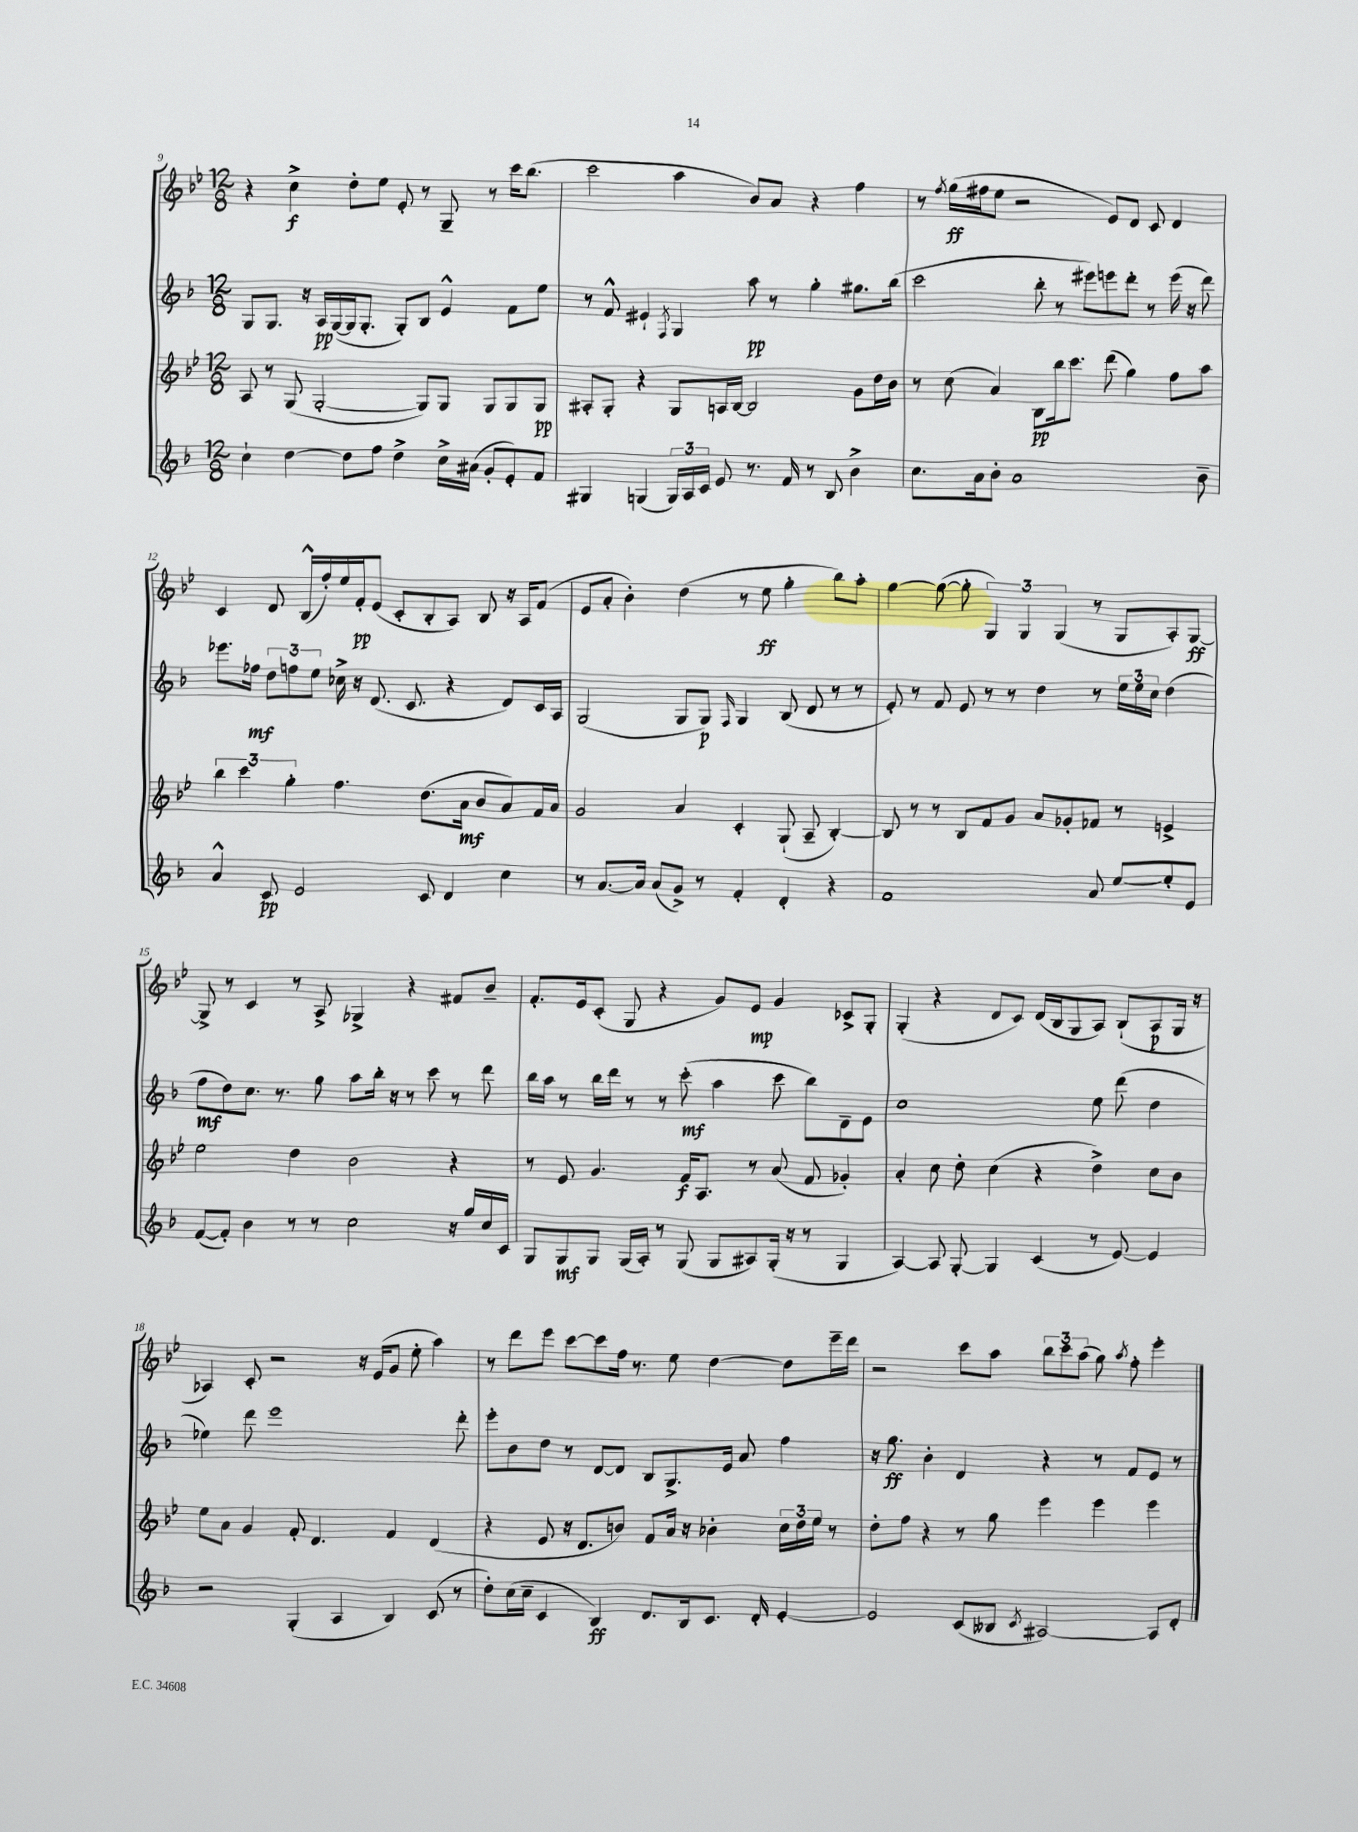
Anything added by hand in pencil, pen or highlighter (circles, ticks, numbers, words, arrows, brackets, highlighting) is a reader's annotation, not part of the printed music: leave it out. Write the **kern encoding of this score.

**kern	**dynam	**kern	**dynam	**kern	**dynam	**kern	**dynam
*part4	*part4	*part3	*part3	*part2	*part2	*part1	*part1
*staff4	*staff4	*staff3	*staff3	*staff2	*staff2	*staff1	*staff1
*clefG2	*	*clefG2	*	*clefG2	*	*clefG2	*
*k[b-]	*	*k[b-e-]	*	*k[b-]	*	*k[b-e-]	*
*M12/8	*	*M12/8	*	*M12/8	*	*M12/8	*
=9	=9	=9	=9	=9	=9	=9	=9
4cc`\	.	8A/	.	8G/L	.	4r	.
.	.	8r	.	8.G/J	.	.	.
[4dd\	.	(8G/	.	.	.	4cc^\	f
.	.	.	.	16r	.	.	.
.	.	[2G'/	.	16A/LL	pp	.	.
.	.	.	.	([16G/	.	.	.
8dd\L]	.	.	.	16G/J]	.	8dd'\L	.
.	.	.	.	8.G'/J	.	.	.
8ff\J	.	.	.	.	.	8ee-\J	.
4dd^\	.	.	.	8G'/L)	.	8e-'/	.
.	.	8G/L])	.	8B-/J	.	8r	.
16cc^\LL	.	8G/J	.	4e^^/	.	8G~/	.
(16a#X\JJ	.	.	.	.	.	.	.
8g'/L	.	8G/L	.	.	.	8r	.
8e'/)	.	8G/	.	8f\L	.	16ccc\KL	.
.	.	.	.	.	.	(8.bb-\J	.
8f/J	.	8G/J	pp	8ee\J	.	.	.
=10	=10	=10	=10	=10	=10	=10	=10
4G#X/	.	8A#X'/L	.	8r	.	2ccc\	.
.	.	8G'/J	.	8f^^/	.	.	.
(4Gn/	.	4r	.	4e#X`/	.	.	.
.	.	.	.	8qF/	.	.	.
24G/LL)	.	8G/L	.	4G/	.	4aa\	.
24A/	.	.	.	.	.	.	.
24c/JJ	.	.	.	.	.	.	.
8e/	.	16An/L	.	.	.	.	.
.	.	[16B-/JJ	.	.	.	.	.
8.r	.	2B-/]	.	8aa\	pp	8b-/L)	.
.	.	.	.	8r	.	8a/J	.
16f/	.	.	.	.	.	.	.
8r	.	.	.	4gg'\	.	4r	.
8B-/	.	.	.	.	.	.	.
4b-^\	.	8g\L	.	8.gg#X\L	.	4ff\	.
.	.	16dd\L	.	.	.	.	.
.	.	16b-\JJ	.	(16bb-\Jk	.	.	.
=11	=11	=11	=11	=11	=11	=11	=11
8.cc\L	.	8r	.	2ccc\	.	8r	.
.	.	.	.	.	.	8qff/	.
.	.	(8cc\	.	.	.	(16gg\LL	ff
16a\k	.	.	.	.	.	16ff#X\J	.
8b-'\J	.	4a/)	.	.	.	8ee-\J	.
1a	.	.	.	.	.	2r	.
.	.	8B-\L	pp	8bb-'\	.	.	.
.	.	16bb-\k	.	8r	.	.	.
.	.	8.ccc\J	.	.	.	.	.
.	.	.	.	8eee#X\L)	.	.	.
.	.	(8ddd\	.	8eeen\	.	8e-/L)	.
.	.	4gg\)	.	8ddd'\J	.	8d/J	.
.	.	.	.	8r	.	8c/	.
.	.	8ff\L	.	(16eee\	.	4d/	.
.	.	.	.	16r	.	.	.
8b-~\	.	8aa\J	.	8ddd\)	.	.	.
!!LO:LB:g=z
=12	=12	=12	=12	=12	=12	=12	=12
4a^^/	.	6bb-\	.	8.eee-X\L	.	4c/	.
.	.	6ccc\	.	.	.	.	.
.	.	.	.	16ff-X\Jk	mf	.	.
8c/	pp	.	.	12dd\L	.	8d/	.
.	.	6gg'\	.	12ffn\	.	.	.
2e/	.	.	.	.	.	(16B-^^/LL	.
.	.	.	.	12ee\J	.	.	.
.	.	.	.	.	.	16ff'/)	.
.	.	4.ff\	.	16cc-X^\	.	16ee-/	.
.	.	.	.	16r	.	16f'/J	pp
.	.	.	.	(8.d/	.	(8e-/J	.
.	.	.	.	.	.	8c'/L	.
.	.	.	.	8.c/	.	.	.
8c/	.	(8.dd\L	.	.	.	8B-'/	.
4d/	.	.	.	4r	.	8A/J)	.
.	.	16a\Jk	mf	.	.	.	.
.	.	8b-/L	.	.	.	8B-/	.
4cc\	.	8a/)	.	8d/L)	.	16r	.
.	.	.	.	.	.	16A/KL	.
.	.	16f/L	.	16c/L	.	(8f/J	.
.	.	16a/JJ	.	16A/JJ	.	.	.
=13	=13	=13	=13	=13	=13	=13	=13
8r	.	2g/	.	(2G/	.	8e-/L	.
[8.a/L	.	.	.	.	.	8a'/J	.
.	.	.	.	.	.	4b-'\)	.
16a/Jk]	.	.	.	.	.	.	.
(8a/L	.	.	.	.	.	.	.
8g^/J)	.	4a/	.	8G/L	.	(4dd\	.
8r	.	.	.	8G/J)	p	.	.
.	.	.	.	16qqF/	.	.	.
4f'/	.	4c'/	.	4G/	.	8r	.
.	.	.	.	.	.	8ee-\	ff
4d'/	.	(8G`/	.	(8B-/	.	4gg'\	.
.	.	8A~/	.	8d/	.	.	.
4r	.	[4B-'/)	.	8r	.	8bb-\L)	.
.	.	.	.	8r	.	8aa'\J	.
=14	=14	=14	=14	=14	=14	=14	=14
1f	.	8B-/]	.	8e'/)	.	[4gg\	.
.	.	8r	.	8r	.	.	.
.	.	8r	.	8f/	.	(8gg\_	.
.	.	8B-/L	.	8e/	.	8gg'\]	.
.	.	8f/	.	8r	.	6G/)	.
.	.	8g/J	.	8r	.	.	.
.	.	.	.	.	.	6G/	.
.	.	8a/L	.	4dd\	.	.	.
.	.	.	.	.	.	(6G/	.
.	.	8g-X'/	.	.	.	.	.
8a/	.	8f-X/J	.	8r	.	8r	.
[8ee/L	.	8r	.	24ee\LL	.	8G/L	.
.	.	.	.	24ee\	.	.	.
.	.	.	.	24cc\JJ	.	.	.
8ee'/]	.	4en^/	.	(4dd\	.	8A'/)	.
8e/J	.	.	.	.	.	[8G/J	ff
!!LO:LB:g=z
=15	=15	=15	=15	=15	=15	=15	=15
([8f/L	.	2ee-\	.	8ff\L	mf	8G^/]	.
8f'/J])	.	.	.	8dd\)	.	8r	.
4b-\	.	.	.	8.cc\J	.	4c/	.
.	.	.	.	8.r	.	.	.
8r	.	4dd\	.	.	.	8r	.
8r	.	.	.	8gg\	.	8A^/	.
2cc\	.	2b-\	.	8aa\L	.	4G-X^/	.
.	.	.	.	16bb-'\Jk	.	.	.
.	.	.	.	16r	.	.	.
.	.	.	.	8r	.	4r	.
.	.	.	.	8ccc\	.	.	.
16r	.	4r	.	8r	.	8f#X/L	.
16gg/LL	.	.	.	.	.	.	.
16cc/	.	.	.	8ddd\	.	8b-~/J	.
16c/JJ	.	.	.	.	.	.	.
=16	=16	=16	=16	=16	=16	=16	=16
8G/L	.	8r	.	16bb-\LL	.	8.f'/L	.
.	.	.	.	16aa\JJ	.	.	.
8G/	mf	8e-/	.	8r	.	.	.
.	.	.	.	.	.	16e-/k	.
8G/J	.	4.g/	.	16bb-\LL	.	(8c'/J	.
.	.	.	.	16ddd\JJ	.	.	.
(16G/LL	.	.	.	8r	.	8G/	.
16A'/JJ)	.	.	.	.	.	.	.
8r	.	.	.	8r	.	4r	.
(8G/	.	16f/KL	f	(8ccc'\	mf	.	.
.	.	8.A/J	.	.	.	.	.
8G/L	.	.	.	4aa\	.	8g/L)	.
8A#X/)	.	8r	.	.	.	8e-/J	mp
(16G'/Jk	.	(8a/	.	8ccc\	.	4g/	.
16r	.	.	.	.	.	.	.
8r	.	8f/	.	8bb-\L)	.	.	.
4G/	.	4g-X'/)	.	8d~\	.	8c-X^/L	.
.	.	.	.	8e\J	.	8G'/J	.
=17	=17	=17	=17	=17	=17	=17	=17
[4A/)	.	4a'/	.	1cc	.	(4G'/	.
8A/]	.	8cc\	.	.	.	4r	.
[8G'/	.	8dd'\	.	.	.	.	.
4G/]	.	(4cc\	.	.	.	8d/L	.
.	.	.	.	.	.	8c/J)	.
(4c/	.	4r	.	.	.	(16d/LL	.
.	.	.	.	.	.	16B-/J	.
.	.	.	.	.	.	8G/	.
8r	.	4dd^\)	.	8ee\	.	8A/J)	.
[8e/)	.	.	.	(8ddd\	.	(8B-`/L	.
4e/]	.	8cc\L	.	4dd\	.	8A/	p
.	.	8b-\J	.	.	.	16G/Jk	.
.	.	.	.	.	.	16r	.
!!LO:LB:g=z
=18	=18	=18	=18	=18	=18	=18	=18
2r	.	8ee-\L	.	4ee-X\)	.	4A-X/)	.
.	.	8a\J	.	.	.	.	.
.	.	4g/	.	8ddd\	.	8c'/	.
.	.	.	.	1eee	.	2r	.
(4G'/	.	8f'/	.	.	.	.	.
.	.	4.d/	.	.	.	.	.
4A/	.	.	.	.	.	.	.
.	.	.	.	.	.	16r	.
.	.	.	.	.	.	(16e-/KL	.
4B-/)	.	4f/	.	.	.	8g/J	.
.	.	.	.	.	.	8ee-'\	.
(8c/	.	(4d/	.	.	.	4aa\)	.
8r	.	.	.	8ddd'\	.	.	.
=19	=19	=19	=19	=19	=19	=19	=19
8dd'\L)	.	4r	.	8eee'\L	.	8r	.
(16cc\L	.	.	.	8b-\	.	8ddd\L	.
16cc~\JJ	.	.	.	.	.	.	.
4c/	.	8e-/	.	8dd\J	.	8eee-\J	.
.	.	16r	.	8r	.	[8ccc\L	.
.	.	8.d/L	.	.	.	.	.
4B-/)	ff	.	.	[8d/L	.	8ccc\]	.
.	.	8bn/J)	.	8d/J]	.	16ff\Jk	.
.	.	.	.	.	.	8.r	.
8.d/L	.	8f/L	.	8B-/L	.	.	.
.	.	16a/Jk	.	8.G^/	.	8ee-\	.
16B-/k	.	16r	.	.	.	.	.
8.c/J	.	4b-X'\	.	.	.	[4dd\	.
.	.	.	.	16e/Jk	.	.	.
.	.	.	.	8a/	.	.	.
16d'/	.	.	.	.	.	.	.
[4e'/	.	24cc\LL	.	4ff\	.	8dd\L]	.
.	.	24dd\	.	.	.	.	.
.	.	24ee-\JJ	.	.	.	.	.
.	.	8r	.	.	.	16eee-~\L	.
.	.	.	.	.	.	16ddd\JJ	.
=20	=20	=20	=20	=20	=20	=20	=20
2e/]	.	8dd'\L	.	16r	.	2r	.
.	.	.	.	8.gg\	ff	.	.
.	.	8ff\J	.	.	.	.	.
.	.	4r	.	4b-'\	.	.	.
(8c/L	.	8r	.	4d/	.	8ccc\L	.
8B--X/J	.	8gg\	.	.	.	8aa\J	.
8qc/	.	.	.	.	.	.	.
[2A#X/)	.	4eee-\	.	4r	.	12bb-\L	.
.	.	.	.	.	.	12ccc\	.
.	.	.	.	.	.	(12aa\J	.
.	.	4eee-\	.	8r	.	8gg\)	.
.	.	.	.	.	.	8qaa/	.
.	.	.	.	8f/L	.	8ff'\	.
8A#/L]	.	4eee-\	.	8e/J	.	4eee-'\	.
8d'/J	.	.	.	8r	.	.	.
==	==	==	==	==	==	==	==
*-	*-	*-	*-	*-	*-	*-	*-
